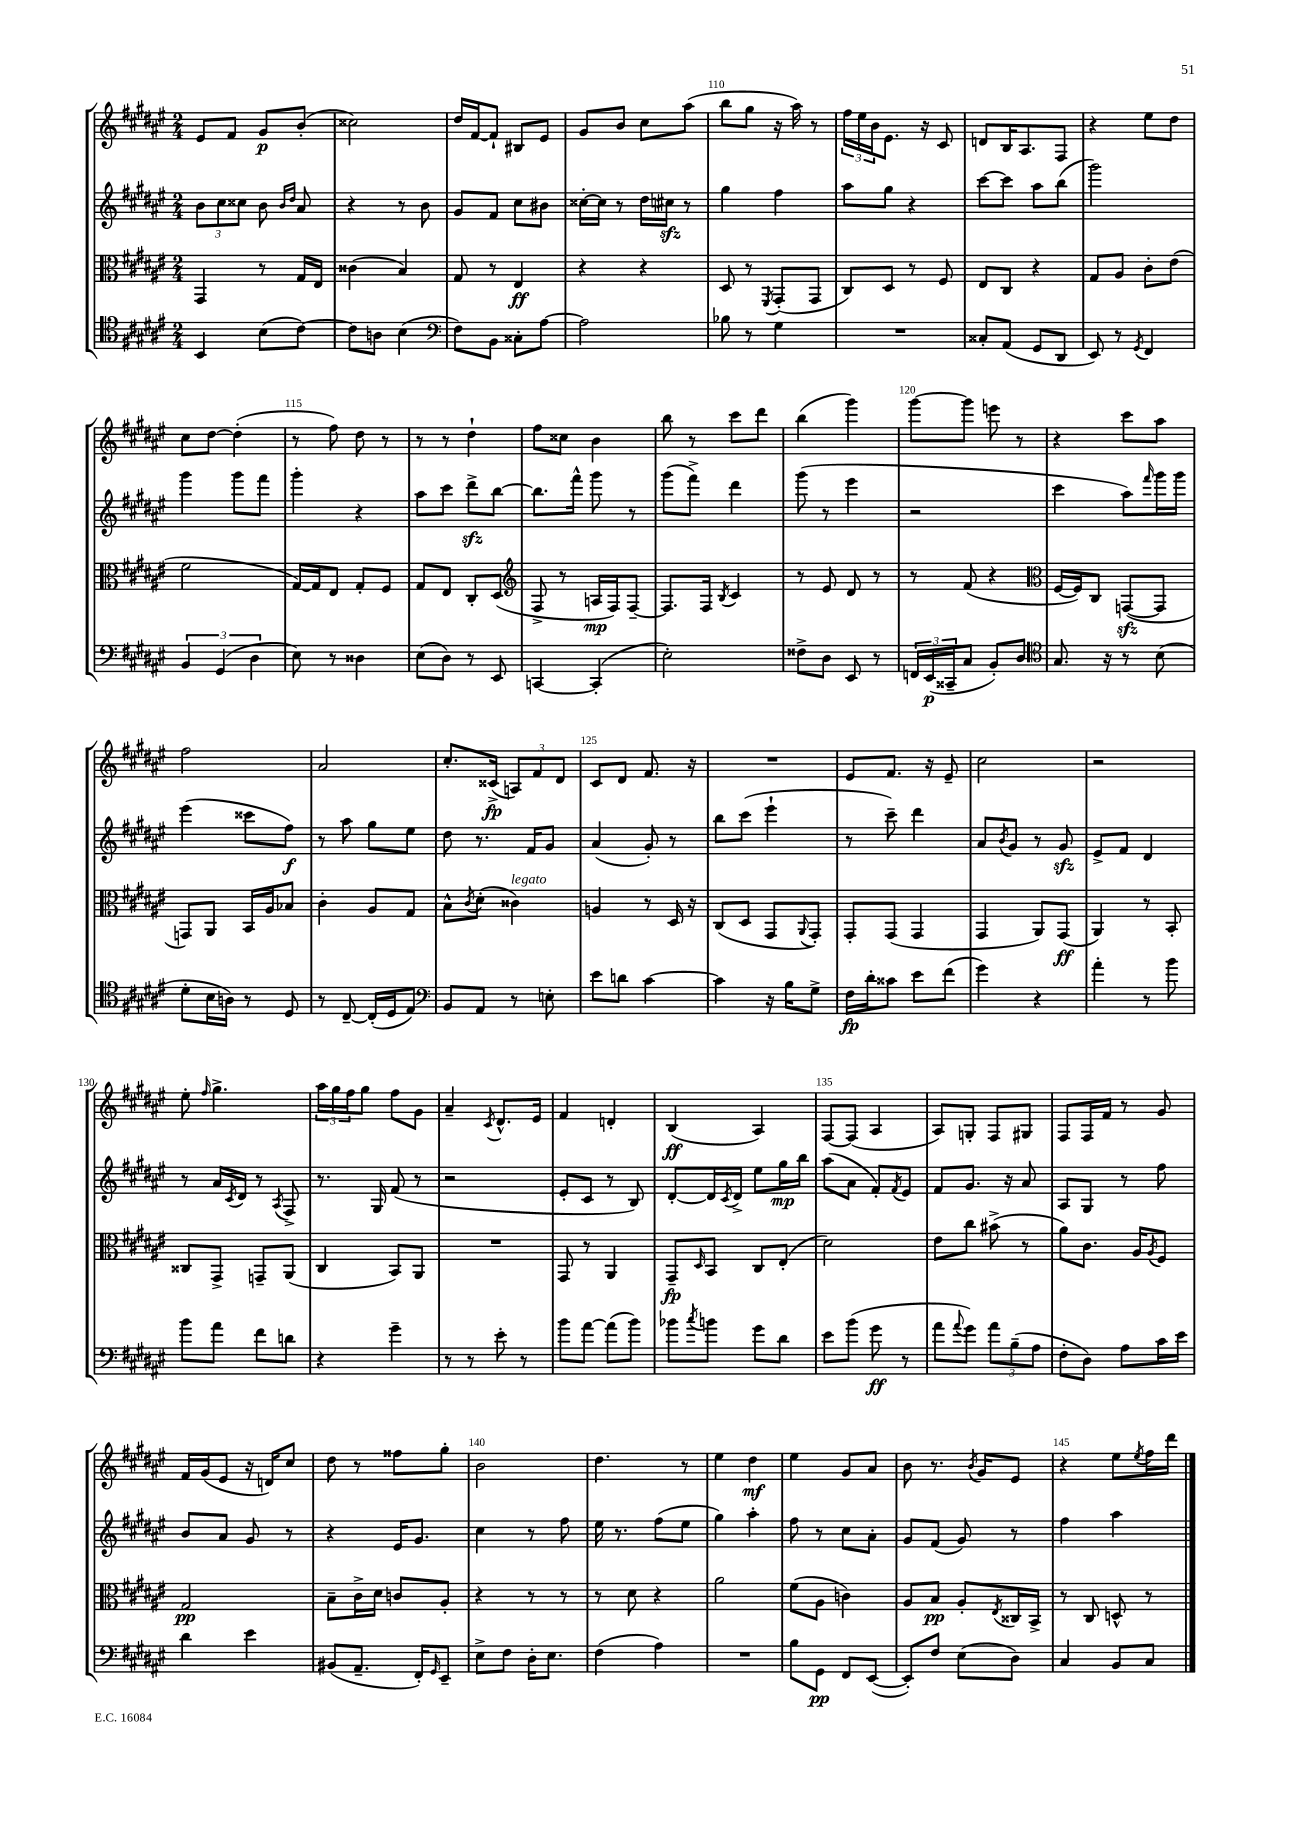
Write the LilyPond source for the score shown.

<<
\new StaffGroup <<
\new Staff = "s0" {
    \clef treble \key fis \major \numericTimeSignature \time 2/4
    eis'8 fis'8 gis'8\p b'8-.( |
    cisis''2) |
    dis''16 fis'16~ fis'8-! bis8 eis'8 |
    gis'8 b'8 cis''8 ais''8( |
    b''8 gis''8 r16 ais''16) r8 |
    \tuplet 3/2 { fis''16 eis''16 b'16 } eis'8. r16 cis'8 |
    d'8 b16 ais8. fis8 |
    r4 eis''8 dis''8 |
    cis''8 dis''8~ dis''4-.( |
    r8 fis''8) dis''8 r8 |
    r8 r8 dis''4-! |
    fis''8 cisis''8 b'4 |
    b''8 r8 cis'''8 dis'''8 |
    b''4( gis'''4) |
    gis'''8~ gis'''8 e'''8 r8 |
    r4 cis'''8 ais''8 |
    fis''2 |
    ais'2 |
    cis''8.-. cisis'16->\fp( \tuplet 3/2 { a8) fis'8 dis'8 } |
    cis'8 dis'8 fis'8. r16 |
    R2 |
    eis'8 fis'8. r16 eis'8-- |
    cis''2 |
    r2 |
    eis''8-. \grace { fis''16 } gis''4.-> |
    \tuplet 3/2 { ais''16 gis''16 fis''16 } gis''8 fis''8 gis'8 |
    ais'4-- \acciaccatura { cis'8 } dis'8.-^ eis'16 |
    fis'4 d'4-. |
    b4\ff( ais4) |
    fis8~ fis8( ais4 |
    ais8) g8-. fis8 gis8 |
    fis8 fis16 fis'16 r8 gis'8 |
    fis'16 gis'16( eis'8 r16 d'16) cis''8 |
    dis''8 r8 fisis''8 gis''8-. |
    b'2 |
    dis''4. r8 |
    eis''4 dis''4\mf |
    eis''4 gis'8 ais'8 |
    b'8 r8. \acciaccatura { b'8 } gis'16 eis'8 |
    r4 eis''8 \acciaccatura { eis''8 } fis''16 dis'''16 \bar "|." |
}
\new Staff = "s1" {
    \clef treble \key fis \major \numericTimeSignature \time 2/4
    \tuplet 3/2 { b'8 cis''8 cisis''8 } b'8 \grace { b'16 dis''16 } ais'8 |
    r4 r8 b'8 |
    gis'8 fis'8 cis''8 bis'8 |
    cisis''16~-. cisis''16 r8 dis''16 cis''16\sfz r8 |
    gis''4 fis''4 |
    ais''8 gis''8 r4 |
    cis'''8~ cis'''8 ais''8 b''8( |
    gis'''2) |
    gis'''4 gis'''8 fis'''8 |
    gis'''4-. r4 |
    ais''8 cis'''8 dis'''8->\sfz b''8~ |
    b''8. fis'''16-^ gis'''8 r8 |
    gis'''8( fis'''8->) dis'''4 |
    gis'''8( r8 eis'''4 |
    r2 |
    cis'''4 ais''8) \grace { fis'''16 } gis'''16 gis'''16 |
    eis'''4( cisis'''8 fis''8\f) |
    r8 ais''8 gis''8 eis''8 |
    dis''8 r8. fis'16 gis'8 |
    ais'4( gis'8-.) r8 |
    b''8 cis'''8( eis'''4-! |
    r8 cis'''8--) dis'''4 |
    ais'8 \acciaccatura { b'8 } gis'8 r8 gis'8\sfz |
    eis'8-> fis'8 dis'4 |
    r8 ais'16 \acciaccatura { cis'8 } dis'16 r8 \acciaccatura { ais8 } fis8-> |
    r8. gis16 fis'8( r8 |
    r2 |
    eis'8-. cis'8 r8 b8) |
    dis'8~-. dis'16 \acciaccatura { cis'8 } dis'16-> eis''8 gis''16\mp b''16 |
    ais''8( ais'8 fis'8-.) \acciaccatura { fis'8 } eis'8 |
    fis'8 gis'8. r16 ais'8 |
    ais8 gis8 r8 fis''8 |
    b'8 ais'8 gis'8 r8 |
    r4 eis'16 gis'8. |
    cis''4 r8 fis''8 |
    eis''16 r8. fis''8( eis''8 |
    gis''4) ais''4-. |
    fis''8 r8 cis''8 ais'8-. |
    gis'8 fis'8( gis'8) r8 |
    fis''4 ais''4 \bar "|." |
}
\new Staff = "s2" {
    \clef alto \key fis \major \numericTimeSignature \time 2/4
    gis,4 r8 gis16 eis16 |
    cisis'4( b4) |
    gis8 r8 eis4\ff |
    r4 r4 |
    dis8 r8 \acciaccatura { fis,8 } gis,8-.( gis,8 |
    cis8) dis8 r8 fis8 |
    eis8 cis8 r4 |
    gis8 ais8 cis'8-. eis'8( |
    fis'2 |
    gis16~) gis16 eis8 gis8-. fis8 |
    gis8 eis8 cis8-. dis8( |
    \clef treble fis8-> r8 a16\mp fis16) fis8~-- |
    fis8. fis16 \acciaccatura { b8 } cis'4 |
    r8 eis'8 dis'8 r8 |
    r8 fis'8( r4 |
    \clef alto fis16~ fis16) cis8 g,8~\sfz( g,8 |
    g,8) ais,8 b,16 ais16 bes8 |
    cis'4-. ais8 gis8 |
    b8-^ \acciaccatura { cis'8 } dis'8-.( cisis'4^\markup { \italic "legato" }) |
    a4 r8 dis16 r16 |
    cis8( dis8 gis,8 \appoggiatura { ais,8 } gis,8-.) |
    gis,8-. gis,8( gis,4 |
    gis,4 ais,8) gis,8\ff( |
    ais,4) r8 b,8-. |
    cisis8 gis,8-> g,8-- ais,8( |
    cis4 b,8) ais,8 |
    R2 |
    gis,8 r8 ais,4 |
    gis,8--\fp \grace { dis16 } b,8 cis8 eis8-.( |
    dis'2) |
    eis'8 cis''8 bis'8->( r8 |
    ais'8) cis'8. ais16 \acciaccatura { ais8 } fis8 |
    gis2\pp |
    b8-- cis'16-> dis'16 c'8 ais8-. |
    r4 r8 r8 |
    r8 dis'8 r4 |
    ais'2 |
    fis'8( ais8 c'4) |
    ais8 b8\pp ais8-. \acciaccatura { eis8 } cisis16 b,16-> |
    r8 cis8 d8-^ r8 \bar "|." |
}
\new Staff = "s3" {
    \clef tenor \key fis \major \numericTimeSignature \time 2/4
    b,4 b8( cis'8~) |
    cis'8 a8 b4( |
    \clef bass fis8) b,8 cisis8-. ais8~ |
    ais2 |
    bes8 r8 gis4 |
    R2 |
    cisis8-. ais,8( gis,8 dis,8 |
    eis,8) r8 \acciaccatura { gis,8 } fis,4 |
    \tuplet 3/2 { b,4 gis,4( dis4 } |
    eis8) r8 disis4 |
    eis8( dis8) r8 eis,8 |
    c,4~ c,4-.( |
    eis2-.) |
    fisis8-> dis8 eis,8 r8 |
    \tuplet 3/2 { f,16 eis,16\p( cisis,16-- } cis8 b,8-.) dis8 |
    \clef tenor gis8. r16 r8 b8( |
    dis'8-. b16 a16) r8 dis8 |
    r8 cis8~-- cis16-.( dis16 eis8) |
    \clef bass b,8 ais,8 r8 e8-. |
    eis'8 d'8 cis'4~ |
    cis'4 r16 b16 gis8-> |
    fis16\fp dis'16-. cisis'8 eis'8 fis'8( |
    gis'4) r4 |
    ais'4-. r8 b'8 |
    b'8 ais'8 fis'8 d'8 |
    r4 gis'4-- |
    r8 r8 eis'8-. r8 |
    b'8 ais'8~ ais'8( b'8) |
    bes'8 \acciaccatura { cis''8 } b'8 gis'8 dis'8 |
    eis'8 b'8( gis'8\ff r8 |
    ais'8 \appoggiatura { ais'8 } gis'8) \tuplet 3/2 { ais'8 b8--( ais8 } |
    fis8-. dis8) ais8 cis'16 eis'16 |
    dis'4 eis'4 |
    bis,8( ais,8.-- fis,16-.) \grace { gis,16 } eis,8-- |
    eis8-> fis8 dis16-. eis8. |
    fis4( ais4) |
    R2 |
    b8 gis,8\pp fis,8 eis,8~( |
    eis,8-.) fis8 eis8( dis8) |
    cis4 b,8 cis8 \bar "|." |
}
>>
>>
\layout { \context { \Score currentBarNumber = #106 \override BarNumber.break-visibility = ##(#f #t #t) barNumberVisibility = #(every-nth-bar-number-visible 5) } }
